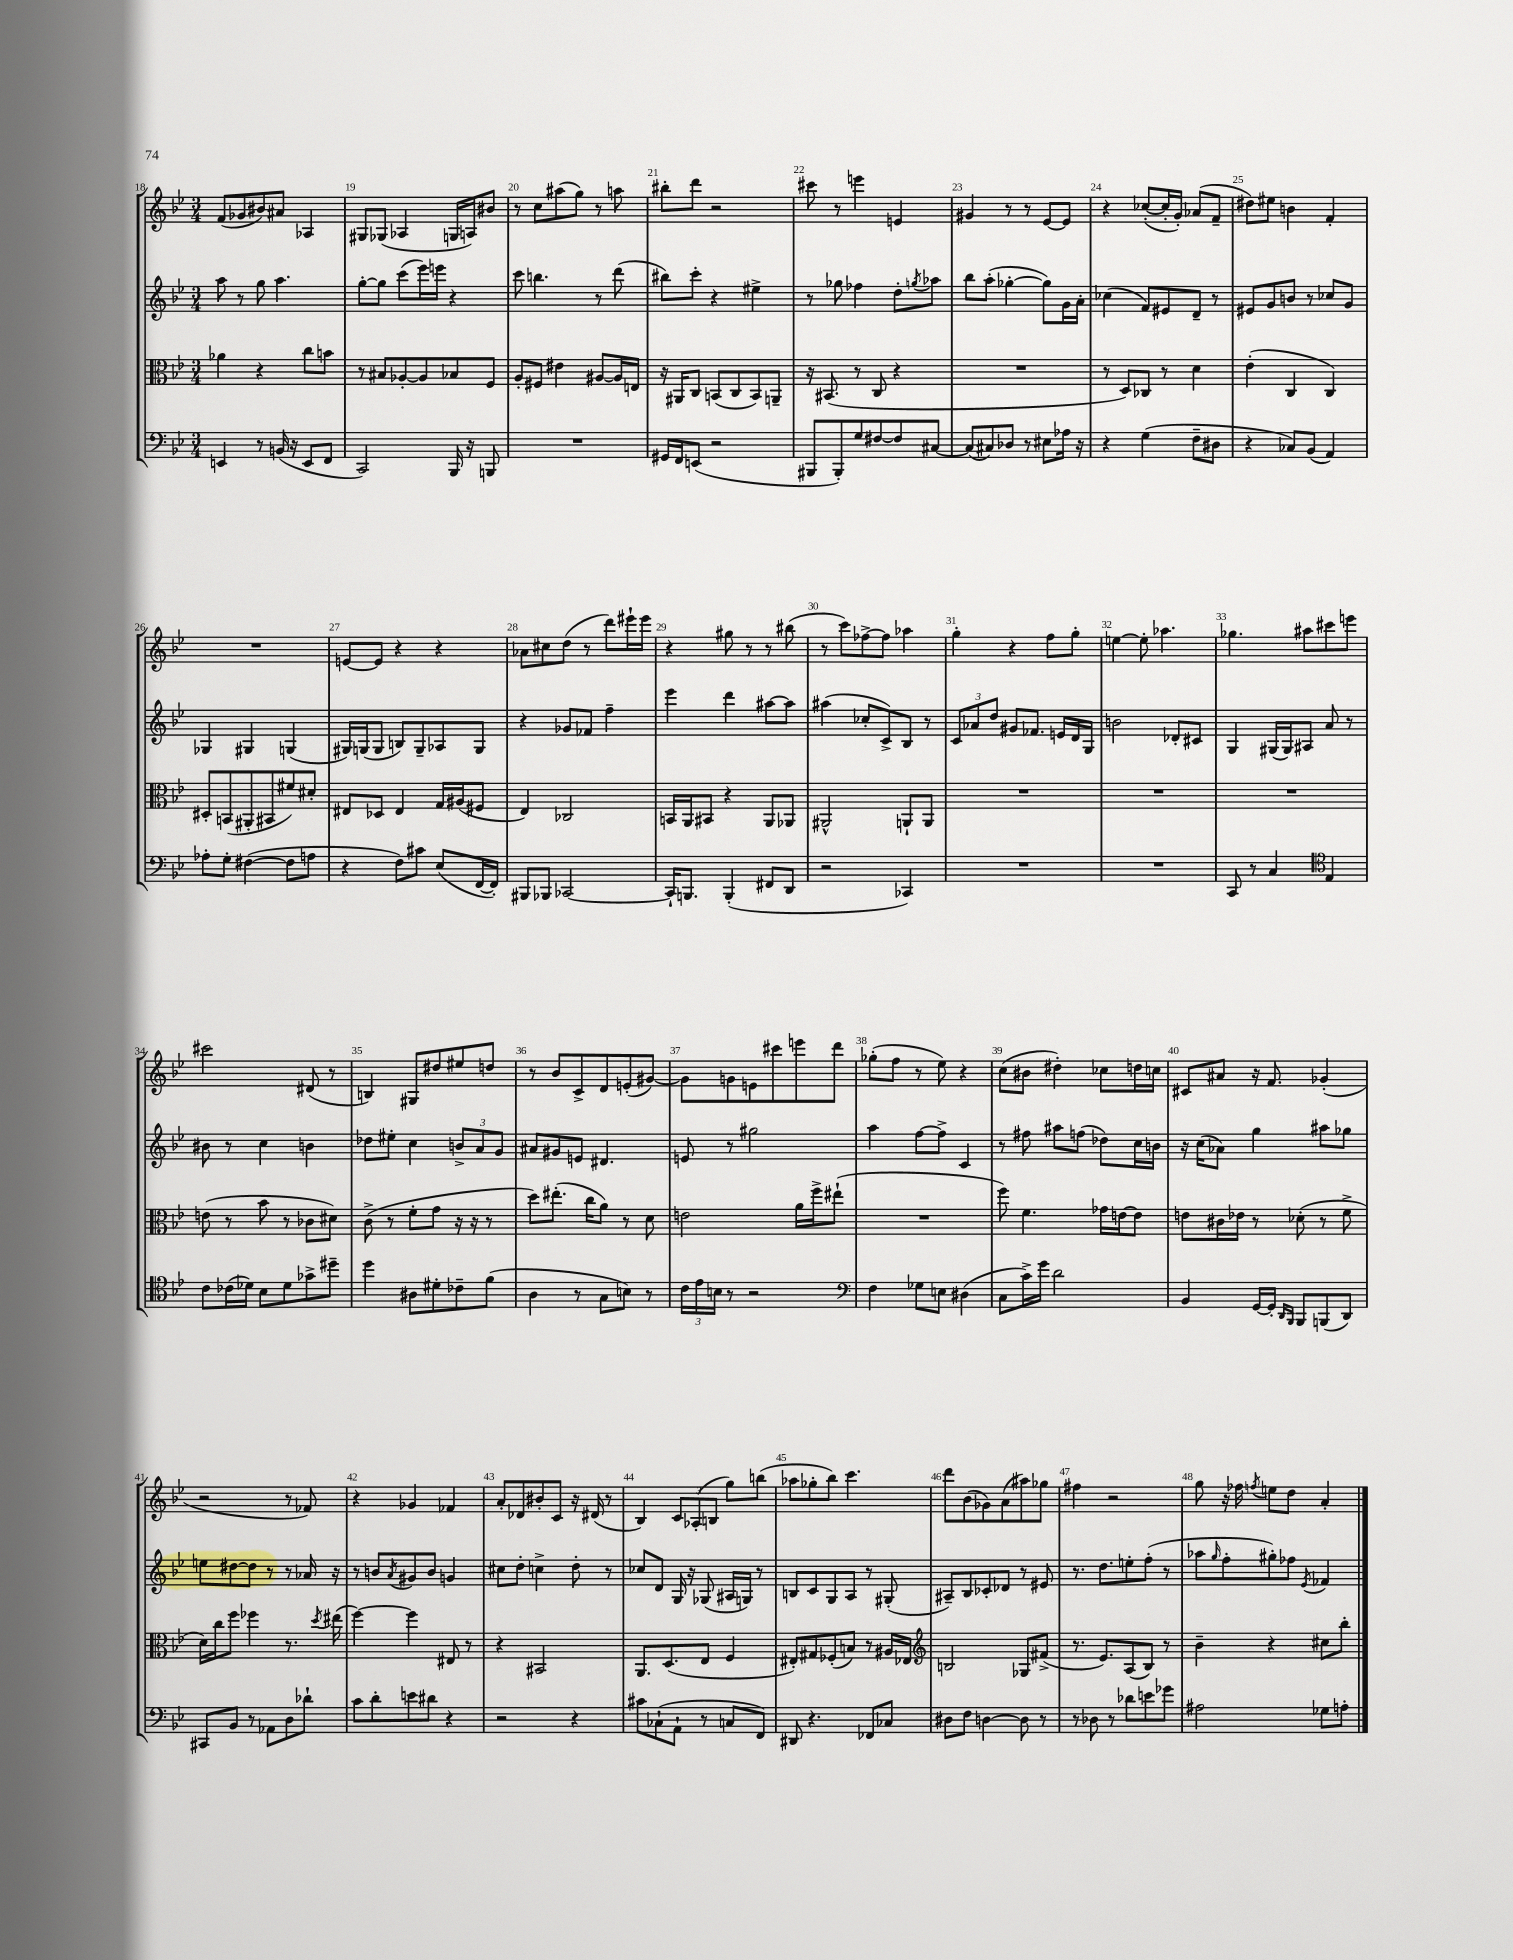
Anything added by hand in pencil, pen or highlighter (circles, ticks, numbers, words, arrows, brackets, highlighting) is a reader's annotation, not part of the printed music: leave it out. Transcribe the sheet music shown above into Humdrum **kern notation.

**kern	**kern	**kern	**kern
*staff4	*staff3	*staff2	*staff1
*clefF4	*clefC3	*clefG2	*clefG2
*k[b-e-]	*k[b-e-]	*k[b-e-]	*k[b-e-]
*M3/4	*M3/4	*M3/4	*M3/4
4EE/	4a-\	8aa\	(8f/L
.	.	8r	8g-/
8r	4r	8gg\	8b#/)
(16BB/	.	4.aa\	8a#/J
16r	.	.	.
8EE/L	8cc\L	.	4A-/
8FF/J	8b\J	.	.
=	=	=	=
2CC/)	8r	[8gg'\L	8G#/L
.	8B#/L	8gg\]J	(8G-/J
.	[8A-'/	(8ccc\L	4A-/
.	8A-/]	16eee-\L)	.
.	.	16eee\JJ	.
16BBB-/	8B-/	4r	16G/LL
16r	.	.	16A/J)
8BBB/	8F/J	.	8b#/J
=	=	=	=
2.r	8A'/L	8ccc\	8r
.	8F#/J	4.bb\	8cc\L
.	4e#\	.	(8aa#\
.	.	.	8gg\J)
.	[8A#/L	8r	8r
.	16A#/]L	(8ddd\	8aa\
.	16E/JJ	.	.
=	=	=	=
16GG#/LL	16r	8bb#\L)	8bb#'\L
16FF/J	16AA#/LK	.	.
(8EE/J	8C/J	8ccc'\J	8ddd\J
2r	(8BB/L	4r	2r
.	8C/	.	.
.	8BB/)	4ee#^\	.
.	8AA~/J	.	.
=	=	=	=
8BBB#/L	16r	8r	8ccc#\
.	(8.BB#/	.	.
8BBB#'/)	.	8gg-\	8r
8G/	8r	4ff-\	4eee\
[8F#/	8C/	.	.
8F#/]	4r	8dd'\L	4e/
.	.	8qgg/	.
[8C#/J	.	8aa-\J	.
=	=	=	=
(8C#/]L	2.r	8bb-\L	4g#/
8C#/)	.	(8aa'\J	.
8D-/J	.	[4gg-'\	8r
8r	.	.	8r
8E#\L	.	8gg-\]L)	[8e-/L
16A-\Jk	.	16g\L	8e-/]J
16r	.	16a'\JJ	.
=	=	=	=
4r	8r	(4cc-\	4r
.	8D/L)	.	.
(4G\	8C-/J	8f/L)	([8cc-'/L
.	8r	8e#/	16cc-'/]L
.	.	.	16g'/JJ)
8F~\L	4d\	8d~/J	(8a-/L
8D#\J	.	8r	8f~/J
=	=	=	=
4r	(4e-'\	8e#/L	8dd#\L)
.	.	8g/	8ee#\J
8C-/L)	4C/	8b/J	4b\
(8BB-/J	.	8r	.
4AA/)	4C/)	8cc-/L	4f'/
.	.	8g/J	.
=	=	=	=
8A-'\L	8D#'/L	4G-/	2.r
8G'\J	(8BB/	.	.
([4F#\	8AA#'/	4G#/	.
.	8BB#/	.	.
8F#\]L	8f#/)	(4G/	.
8A\J	8d#'/J	.	.
=	=	=	=
4r	8E#/L	16G#/LL)	[8e/L
.	.	(16G/J	.
.	8D-/J	8G/J	8e/]J
8F\L)	4E#/	8B/L)	4r
8c#\J	.	8G~/	.
(8E-/L	16G/LL	8A-/	4r
.	(16A#/J	.	.
[16FF/L	8F#/J	8G/J	.
16FF'/]JJ)	.	.	.
=	=	=	=
8BBB#/L	4E-/)	4r	8a-\L
8BBB-/J	.	.	8cc#\
[2CC-/	2C-/	8g-/L	(8dd\J
.	.	8f-/J	8r
.	.	4ff~\	8ddd\L)
.	.	.	16eee#`\L
.	.	.	16eee#\JJ
=	=	=	=
16CC-`/]LK	16BB/LL	4eee-\	4r
8.BBB/J	16AA/J	.	.
.	8BB#/J	.	.
(4BBB'/	4r	4ddd\	8gg#\
.	.	.	8r
8FF#/L	8AA/L	[8aa#\L	8r
8DD/J	8AA-/J	8aa#\]J	(8bb#\
=	=	=	=
2r	2AA#^^/	(4aa#\	8r
.	.	.	8ccc\L)
.	.	8cc-'/L	[8ff-^\
.	.	8c^/)	8ff-\]J
4CC-/)	8AA`/L	8B-/J	4aa-\
.	8AA/J	8r	.
=	=	=	=
2.r	2.r	12c/L	4gg'\
.	.	12a-/	.
.	.	12dd/J	.
.	.	8g#/L	4r
.	.	8.f-/J	.
.	.	.	8ff\L
.	.	16e/LL	.
.	.	16d/	8gg'\J
.	.	16G/JJ	.
=	=	=	=
2.r	2.r	2b\	[4ee\
.	.	.	8ee'\]
.	.	.	4.aa-\
.	.	8d-'/L	.
.	.	8c#/J	.
=	=	=	=
8CC/	2.r	4G/	4.gg-\
8r	.	.	.
4C/	.	(16G#/LL	.
.	.	16G#/J)	.
.	.	8A#/J	8aa#\L
*clefC4	*	*	*
4E-/	.	8a/	8ccc#\
.	.	8r	8eee\J
=	=	=	=
8c\L	(8e\	8b#\	2ccc#\
(16c-\L	8r	8r	.
16d-\JJ)	.	.	.
8B-\L	8b-\	4cc\	.
8d-\	8r	.	.
8g-^\	8c-\L	4b\	(8d#/
8dd#~\J	8d#\J)	.	8r
=	=	=	=
4dd\	(8c^\	8dd-\L	4B/)
.	8r	8ee#'\J	.
8A#\L	8f'\L	4cc\	8G#/L
8d#'\	8g\J	.	8dd#/
8c-~\	16r	12b^/L	8ee#/
.	16r	.	.
.	.	12a/	.
(8f\J	8r	.	8dd/J
.	.	12g/J	.
=	=	=	=
4A\	8dd\L)	8a#/L	8r
.	(8.ee#'\J	8g#/	8b-/L
8r	.	8e/J	8c^/
.	16cc\LK	.	.
8G\L	8a\J)	4.d#/	8d/
8B\J)	8r	.	(8e'/
8r	8d\	.	[8g#/J)
=	=	=	=
24c\LL	2e\	8e/	8g#\]L
24e-\	.	.	.
24B\JJ	.	.	.
8r	.	8r	8g\
2r	.	2gg#\	8e\
.	.	.	8ccc#\
.	16a\LL	.	8eee\
.	16ff^\J	.	.
.	(8ee#`\J	.	8ddd\J
=	=	=	=
*clefF4	*	*	*
4F\	2.r	4aa\	(8gg-'\L
.	.	.	8ff\J
8G-\L	.	[8ff\L	8r
8E\J	.	8ff^\]J	8ee-\)
(4D#\	.	4c/	4r
=	=	=	=
8C\L	8ff\)	8r	(8cc\L
16c^\L)	4.f\	8ff#\	8b#\J
16g\JJ	.	.	.
2d\	.	8aa#\L	4dd#'\)
.	.	(8ff\J	.
.	16g-\LL	8dd-\L)	8cc-\L
.	[16e\J	.	.
.	8e\]J	16cc\L	16dd\L
.	.	16b\JJ	16cc\JJ
=	=	=	=
4BB-/	8e\L	16r	8c#/L
.	.	(16cc\LK	.
.	16c#\L	8a-\J)	8a#/J
.	16e-\JJ	.	.
[16GG/LL	8r	4gg\	16r
16GG'/]JJ	.	.	8.f/
16qqDD/LL	.	.	.
16qqBBB-/JJ	.	.	.
8BBB-/L	(8d-'\	.	.
(8BBB/	8r	8aa#\L	(4g-'/
8DD/J)	8f^\	8gg-\J	.
=	=	=	=
8CC#/L	16d\LL)	8ee\L	2r
.	16cc\J	.	.
8BB-/J	8ff\J	[8dd#\	.
8r	4ff-\	8dd#\]J	.
8AA-\L	.	8r	.
8D\	8.r	8r	8r
8d-`\J	.	16a-/	8f-/)
.	8qdd/	.	.
.	(16ee#\	16r	.
=	=	=	=
8c\L	[4ff\)	8r	4r
8d'\	.	8b/L	.
.	.	8qa/	.
8e\	4ff\]	8g#/	4g-/
8d#\J	.	8b/J	.
4r	8E#/	4g/	4f-/
.	8r	.	.
=	=	=	=
2r	4r	8cc#\L	8a'/L
.	.	8dd'\J	8d-/
.	2BB#/	4cc^\	8b#'/
.	.	.	8c/J
4r	.	8dd'\	16r
.	.	.	(16d#/
.	.	8r	8r
=	=	=	=
8c#\L	8.AA/L	8cc-/L	4B-/)
(8C-`\	.	8d/J	.
.	(8.D/	.	.
8AA`\J	.	16G/	12c/L
.	.	16r	.
.	.	.	(12A-'/
8r	8E-/J	(8G-/	.
.	.	.	12B/J
8C/L	4F/	16A#/LL	8gg\L)
.	.	16G/JJ)	.
8FF/J)	.	8r	(8bb\J
=	=	=	=
8DD#/	8E#'/L)	8B/L	8aa-\L
4.r	8G#/	8c/	8gg-'\
.	(8F-'/	8G/	8bb-\J)
.	8B/J)	8A/J	4.ccc\
8FF-/L	8r	8r	.
8C-/J	16A#/LL	(8G#'/	.
.	16E-/JJ	.	.
=	=	=	=
*	*clefG2	*	*
8D#\L	2B/	8A#~/L)	8ddd\L
8F\J	.	8B-/	(8b-\
[4D\	.	8c-'/	8g-\)
.	.	8d-/J	(8a\
8D\]	8G-/L	8r	8aa#\)
8r	(8f#^/J	8e#/	8gg-\J
=	=	=	=
8r	8.r	8.r	4ff#\
8D-\	.	.	.
.	8.e-/L)	8.dd\L	.
8r	.	.	2r
8d-\L	(8A/	8ee'\	.
8e\	8B-/J)	(8ff'\J	.
8g-\J	8r	8r	.
=	=	=	=
2A#\	4b-~\	8aa-\L	8gg\
.	.	16qqgg/	.
.	.	8ff'\	16r
.	.	.	16ff-\
.	.	.	8qff/
.	4r	8gg#'\)	8ee\L
.	.	8ff-\J	8dd\J
.	.	8qe-/	.
8G-\L	8cc#\L	4f-/	4a'/
8A'\J	8bb-'\J	.	.
==	==	==	==
*-	*-	*-	*-
